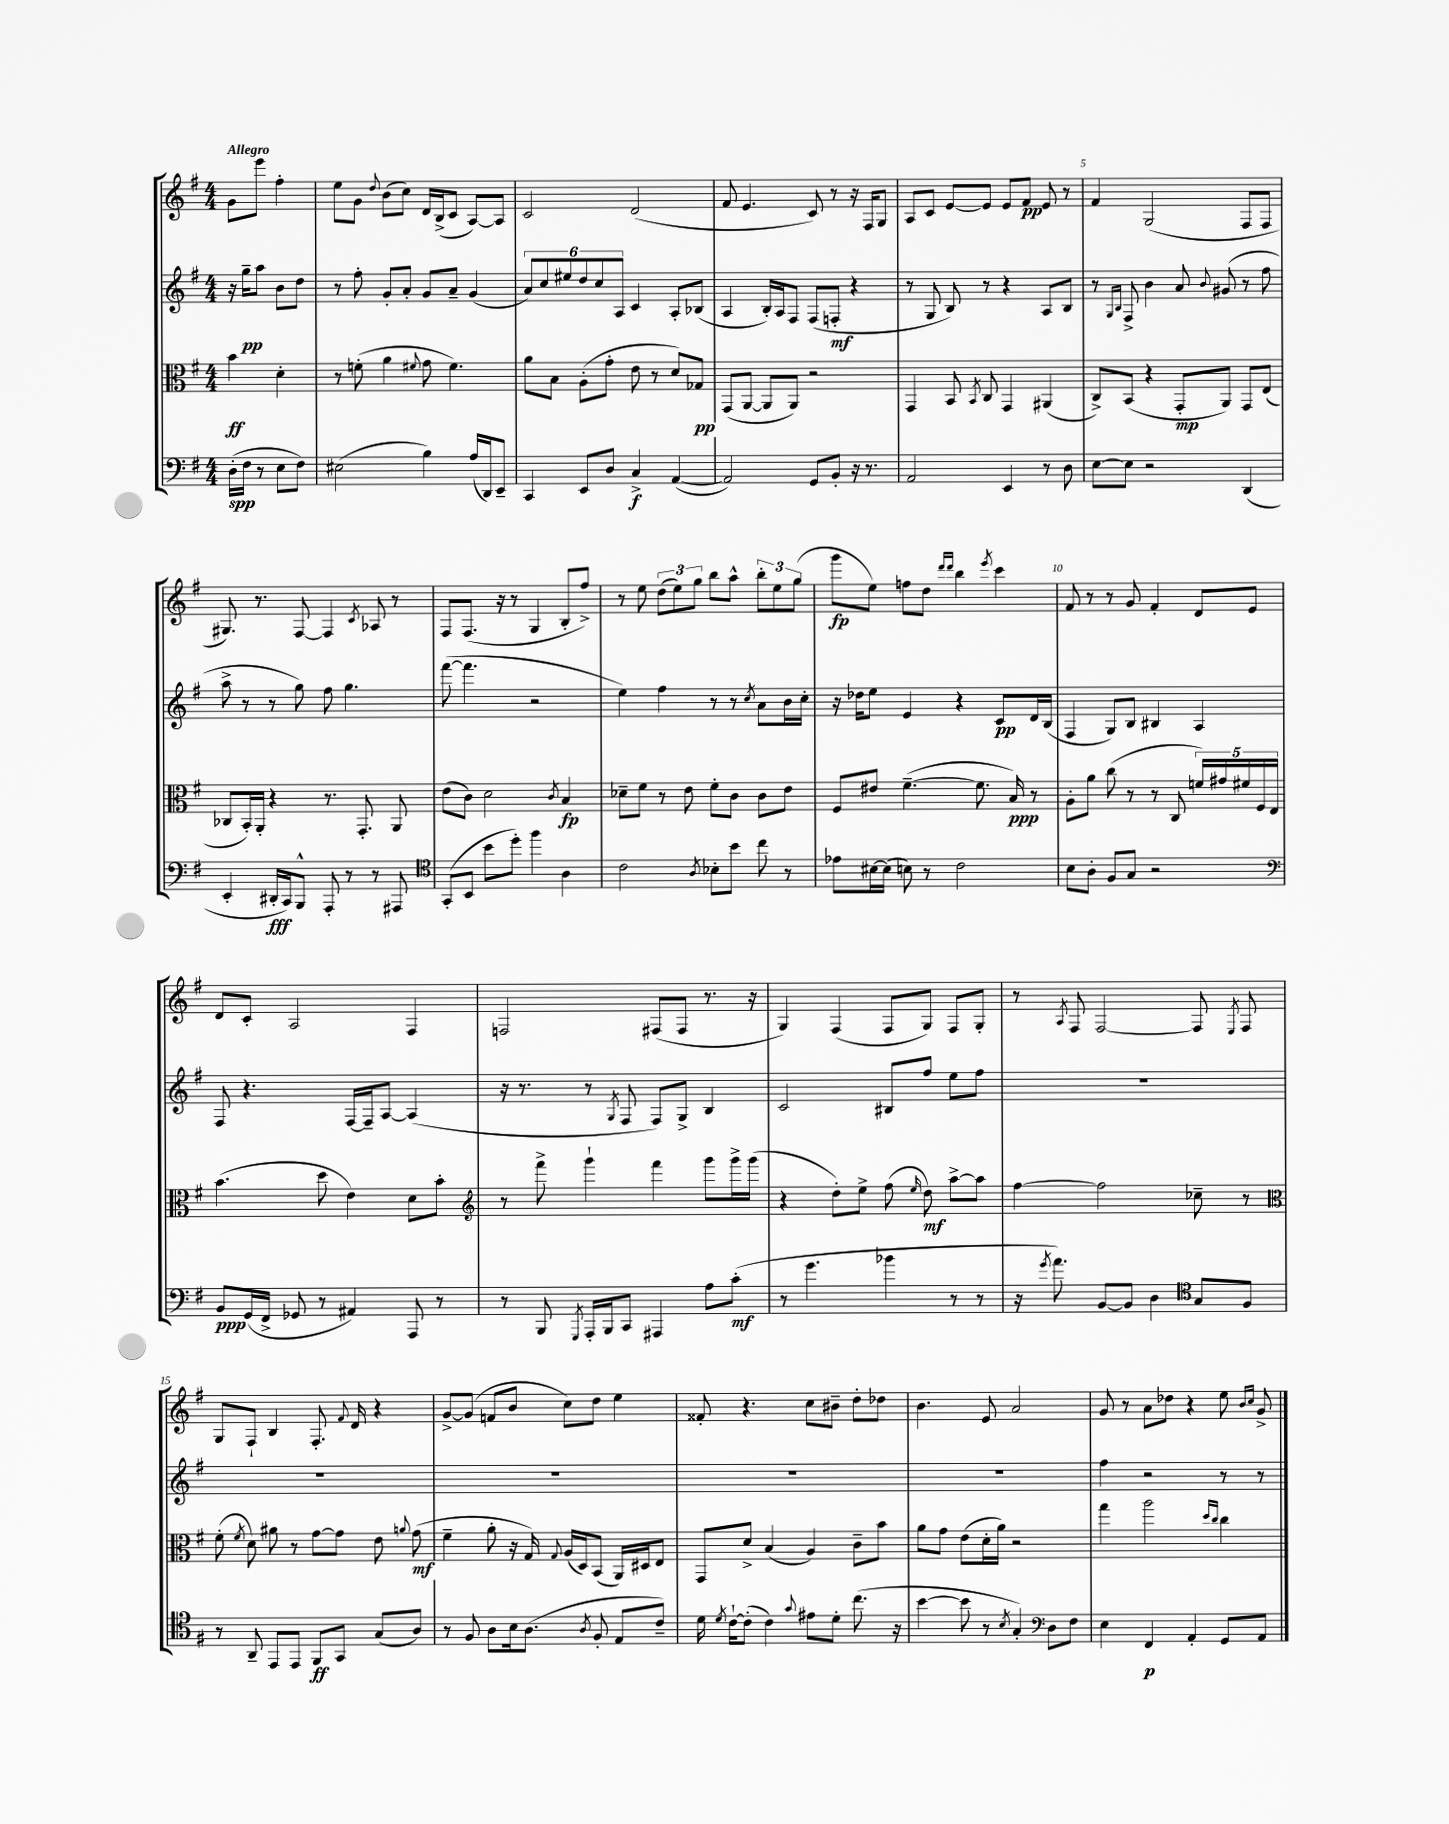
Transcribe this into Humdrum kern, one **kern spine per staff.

**kern	**dynam	**kern	**dynam	**kern	**dynam	**kern	**dynam
*part4	*part4	*part3	*part3	*part2	*part2	*part1	*part1
*staff4	*staff4	*staff3	*staff3	*staff2	*staff2	*staff1	*staff1
*clefF4	*	*clefC3	*	*clefG2	*	*clefG2	*
*k[f#]	*	*k[f#]	*	*k[f#]	*	*k[f#]	*
*M4/4	*	*M4/4	*	*M4/4	*	*M4/4	*
=	=	=	=	=	=	=	=
!	!	!	!	!	!	!LO:TX:a:B:t=Allegro	!
(16D'\LL	spp	4b\	ff	16r	.	8g\L	.
16F#\JJ	.	.	.	16gg~\KL	pp	.	.
8r	.	.	.	8aa\J	.	8eee\J	.
8E\L	.	4d'\	.	8b\L	.	4ff#'\	.
8F#\J)	.	.	.	8dd\J	.	.	.
=1	=1	=1	=1	=1	=1	=1	=1
(2E#X\	.	8r	.	8r	.	8ee\L	.
.	.	(8fn'\	.	8ff#'\	.	8g\J	.
.	.	.	.	.	.	8qqdd/	.
.	.	4a\	.	8g'/L	.	(8b\L	.
.	.	.	.	8a'/J	.	8cc\J)	.
.	.	8qqf#X/	.	.	.	.	.
4B\)	.	8g\	.	8g/L	.	16d/LL	.
.	.	.	.	.	.	(16B^/J	.
.	.	4.f#\)	.	8a~/J	.	8c/J	.
(16A/LL	.	.	.	(4g/	.	[8A/L)	.
16DD/J)	.	.	.	.	.	.	.
8EE~/J	.	.	.	.	.	8A/J]	.
=2	=2	=2	=2	=2	=2	=2	=2
4CC/	.	8a\L	.	12a/L)	.	2c/	.
.	.	.	.	12cc/	.	.	.
.	.	8B\J	.	.	.	.	.
.	.	.	.	12ee#X/	.	.	.
8EE/L	.	(8A'\L	.	12dd/	.	.	.
.	.	.	.	12cc/	.	.	.
8D/J	.	8g'\J	.	.	.	.	.
.	.	.	.	12A/J	.	.	.
4C^/	f	8e\	.	4c/	.	(2d/	.
.	.	8r	.	.	.	.	.
([4AA/	.	8d/L)	.	8A'/L	.	.	.
.	.	8G-X/J	pp	(8B-X/J	.	.	.
=3	=3	=3	=3	=3	=3	=3	=3
2AA/])	.	(8GG/L	.	4A/	.	8f#/	.
.	.	[8AA/J	.	.	.	4.e/	.
.	.	8AA/L]	.	16B'/LL)	.	.	.
.	.	.	.	16A/J	.	.	.
.	.	8AA/J)	.	8F#/J	.	.	.
8GG/L	.	2r	.	(8F#/L	.	8c/)	.
8BB'/J	.	.	.	8Fn'/J	mf	8r	.
16r	.	.	.	4r	.	16r	.
8.r	.	.	.	.	.	16F#/KL	.
.	.	.	.	.	.	8G/J	.
=4	=4	=4	=4	=4	=4	=4	=4
2AA/	.	4GG/	.	8r	.	8A/L	.
.	.	.	.	8G/	.	8c/J	.
.	.	8BB/	.	8B/)	.	[8e/L	.
.	.	8qBB/	.	.	.	.	.
.	.	8C/	.	8r	.	8e/J]	.
4EE/	.	4GG/	.	4r	.	8e/L	.
.	.	.	.	.	.	8f#/J	pp
8r	.	(4AA#X/	.	8A/L	.	8e/	.
8D\	.	.	.	8B/J	.	8r	.
=5	=5	=5	=5	=5	=5	=5	=5
[8E\L	.	8C^/L)	.	8r	.	4f#/	.
.	.	.	.	16qqG/LL	.	.	.
.	.	.	.	16qqB/JJ	.	.	.
8E\J]	.	(8BB/J	.	8F#^/	.	.	.
2r	.	4r	.	4b\	.	(2G/	.
.	.	8GG'/L	mp	8a/	.	.	.
.	.	.	.	8qqb/	.	.	.
.	.	8AA/J)	.	(8g#X/	.	.	.
(4DD/	.	8GG/L	.	8r	.	8F#/L	.
.	.	(8E/J	.	8ff#\	.	8F#/J	.
!!LO:LB:g=z
=6	=6	=6	=6	=6	=6	=6	=6
4EE'/	.	8C-X/L	.	8aa^\	.	8.G#X/)	.
.	.	16BB'/L)	.	8r	.	.	.
.	.	16AA'/JJ	.	.	.	8.r	.
16DD#X'/LL	fff	4r	.	8r	.	.	.
16CC/J)	.	.	.	.	.	.	.
8BBB^^/J	.	.	.	8gg\)	.	[8F#/	.
8AAA'/	.	8.r	.	8ff#\	.	4F#/]	.
8r	.	.	.	4.gg\	.	.	.
.	.	8.GG'/	.	.	.	.	.
.	.	.	.	.	.	8qc/	.
8r	.	.	.	.	.	8A-X/	.
8AAA#X/	.	8AA/	.	.	.	8r	.
=7	=7	=7	=7	=7	=7	=7	=7
*clefC4	*	*	*	*	*	*	*
(8GG'/L	.	(8e\L	.	([8fff#\	.	8F#/L	.
8BB/J	.	8c\J)	.	4.fff#\]	.	(8.F#/J	.
8b\L	.	2d\	.	.	.	.	.
.	.	.	.	.	.	16r	.
8dd'\J)	.	.	.	.	.	8r	.
4ff#\	.	.	.	2r	.	4G/	.
.	.	8qc/	.	.	.	.	.
4A\	.	4B/	fp	.	.	8B'/L	.
.	.	.	.	.	.	8ff#^/J)	.
=8	=8	=8	=8	=8	=8	=8	=8
2c\	.	8d-X~\L	.	4ee\)	.	8r	.
.	.	8f#\J	.	.	.	8ee\	.
.	.	8r	.	4ff#\	.	(12dd\L	.
.	.	.	.	.	.	12ee\)	.
.	.	8e\	.	.	.	.	.
.	.	.	.	.	.	12gg\J	.
8qA/	.	.	.	.	.	.	.
8B-X'\L	.	8f#'\L	.	8r	.	8bb\L	.
8b\J	.	8c\J	.	8r	.	8aa^^\J	.
.	.	.	.	8qcc/	.	.	.
8cc\	.	8c\L	.	8a\L	.	12bb'\L	.
.	.	.	.	.	.	12ee\	.
8r	.	8e\J	.	16b\L	.	.	.
.	.	.	.	.	.	(12gg\J	.
.	.	.	.	16cc'\JJ	.	.	.
=9	=9	=9	=9	=9	=9	=9	=9
8e-X\L	.	8F#/L	.	16r	.	8ggg\L	fp
.	.	.	.	16dd-X\KL	.	.	.
[16B#X\L	.	8e#X/J	.	8ee\J	.	8ee\J)	.
(16B#\JJ]	.	.	.	.	.	.	.
8Bn\)	.	([4.f#~\	.	4e/	.	8ffn\L	.
8r	.	.	.	.	.	8dd\J	.
.	.	.	.	.	.	16qqddd/LL	.
.	.	.	.	.	.	16qqddd/JJ	.
2c\	.	.	.	4r	.	4bb\	.
.	.	8.f#\]	.	.	.	.	.
.	.	.	.	.	.	8qeee/	.
.	.	.	.	8c/L	pp	4ccc\	.
.	.	16B/)	ppp	.	.	.	.
.	.	8r	.	16d/L	.	.	.
.	.	.	.	(16B/JJ	.	.	.
=10	=10	=10	=10	=10	=10	=10	=10
8B\L	.	8A'\L	.	4F#/	.	8f#/	.
8A'\J	.	8a\J	.	.	.	8r	.
8F#/L	.	(8cc\	.	8G/L)	.	8r	.
8G/J	.	8r	.	8B/J	.	8g/	.
2r	.	8r	.	4B#X/	.	4f#'/	.
.	.	8C/	.	.	.	.	.
.	.	20fn/LL)	.	4A/	.	8d/L	.
.	.	20g#X/	.	.	.	.	.
.	.	20f#X/	.	.	.	.	.
.	.	.	.	.	.	8e/J	.
.	.	20F#/	.	.	.	.	.
.	.	20E/JJ	.	.	.	.	.
!!LO:LB:g=z
=11	=11	=11	=11	=11	=11	=11	=11
*clefF4	*	*	*	*	*	*	*
8BB/L	ppp	(4.b\	.	8F#/	.	8d/L	.
(16GG/L	.	.	.	4.r	.	8c'/J	.
16FF#^/JJ	.	.	.	.	.	.	.
8GG-X/	.	.	.	.	.	2A/	.
8r	.	8dd\	.	.	.	.	.
4AA#X/)	.	4e\)	.	[16F#/LL	.	.	.
.	.	.	.	16F#~/J]	.	.	.
.	.	.	.	[8A/J	.	.	.
8AAA/	.	8d\L	.	(4A/]	.	4F#/	.
8r	.	8b'\J	.	.	.	.	.
=12	=12	=12	=12	=12	=12	=12	=12
*	*	*clefG2	*	*	*	*	*
8r	.	8r	.	16r	.	2Fn/	.
.	.	.	.	8.r	.	.	.
8BBB/	.	8fff#^\	.	.	.	.	.
8qGGG/	.	.	.	.	.	.	.
16AAA'/LL	.	4ggg`\	.	8r	.	.	.
16BBB/J	.	.	.	.	.	.	.
.	.	.	.	8qG/	.	.	.
8CC/J	.	.	.	8F#/	.	.	.
4AAA#X/	.	4fff#\	.	8F#/L)	.	(8F#X/L	.
.	.	.	.	8G^/J	.	8F#/J	.
8A\L	.	8ggg\L	.	4B/	.	8.r	.
(8c'\J	mf	16ggg^\L	.	.	.	.	.
.	.	(16ggg\JJ	.	.	.	16r	.
=13	=13	=13	=13	=13	=13	=13	=13
8r	.	4r	.	2c/	.	4G/)	.
4.g\	.	.	.	.	.	.	.
.	.	8dd'\L)	.	.	.	(4F#/	.
.	.	8ee^\J	.	.	.	.	.
4b-X\	.	(8ff#\	.	8B#X/L	.	8F#/L	.
.	.	16qqee/	.	.	.	.	.
.	.	8dd\)	mf	8ff#/J	.	8G/J)	.
8r	.	[8aa^\L	.	8ee\L	.	8F#/L	.
8r	.	8aa\J]	.	8ff#\J	.	8G'/J	.
=14	=14	=14	=14	=14	=14	=14	=14
16r	.	[4ff#\	.	1r	.	8r	.
8qg/	.	.	.	.	.	.	.
8.a\)	.	.	.	.	.	.	.
.	.	.	.	.	.	8qA/	.
.	.	.	.	.	.	8F#/	.
[8BB/L	.	2ff#\]	.	.	.	[2F#/	.
8BB/J]	.	.	.	.	.	.	.
4D\	.	.	.	.	.	.	.
*clefC4	*	*	*	*	*	*	*
8G/L	.	8cc-X~\	.	.	.	8F#/]	.
.	.	.	.	.	.	8qE/	.
8F#/J	.	8r	.	.	.	8F#/	.
!!LO:LB:g=z
=15	=15	=15	=15	=15	=15	=15	=15
*	*	*clefC3	*	*	*	*	*
8r	.	(8f#'\	.	1r	.	8G/L	.
.	.	8qf#/	.	.	.	.	.
8AA~/	.	8d\)	.	.	.	8F#`/J	.
8EE/L	.	8a#X\	.	.	.	4B/	.
8EE/J	.	8r	.	.	.	.	.
8FF#/L	ff	[8g\L	.	.	.	8.F#'/	.
8GG/J	.	8g\J]	.	.	.	.	.
.	.	.	.	.	.	8qqf#/	.
.	.	.	.	.	.	16d/	.
(8G/L	.	8e\	.	.	.	4r	.
.	.	8qqan/	.	.	.	.	.
8A/J)	.	(8g\	mf	.	.	.	.
=16	=16	=16	=16	=16	=16	=16	=16
8r	.	4f#~\	.	1r	.	[8g^/L	.
8F#/	.	.	.	.	.	(8g/J]	.
8A\L	.	8a'\	.	.	.	8fn/L	.
16B\k	.	16r	.	.	.	8b/J	.
(8.A\J	.	16G/)	.	.	.	.	.
.	.	8qqG/	.	.	.	.	.
.	.	(16A/LL	.	.	.	8cc\L)	.
.	.	16D/J)	.	.	.	.	.
8qA/	.	.	.	.	.	.	.
8F#'/	.	(8BB/J	.	.	.	8dd\J	.
8E/L	.	16AA/LL)	.	.	.	4ee\	.
.	.	16D#X/J	.	.	.	.	.
8c~/J)	.	8E/J	.	.	.	.	.
=17	=17	=17	=17	=17	=17	=17	=17
16d\	.	8GG/L	.	1r	.	8f##X'/	.
8qd/	.	.	.	.	.	.	.
[16c`\KL	.	.	.	.	.	.	.
(8c'\J]	.	8d^/J	.	.	.	4.r	.
4c\)	.	(4B/	.	.	.	.	.
8qqg/	.	.	.	.	.	.	.
8e#X\L	.	4A/)	.	.	.	8cc\L	.
8d'\J	.	.	.	.	.	8b#X~\J	.
(8.cc\	.	8c~\L	.	.	.	8dd'\L	.
.	.	8b\J	.	.	.	8dd-X\J	.
16r	.	.	.	.	.	.	.
=18	=18	=18	=18	=18	=18	=18	=18
[4b\	.	8a\L	.	1r	.	4.b\	.
.	.	8g\J	.	.	.	.	.
8b\]	.	(8e\L	.	.	.	.	.
8r	.	16d'\L	.	.	.	8e/	.
.	.	16a\JJ)	.	.	.	.	.
8qB/	.	.	.	.	.	.	.
4G'/)	.	2r	.	.	.	2a/	.
*clefF4	*	*	*	*	*	*	*
8D\L	.	.	.	.	.	.	.
8F#\J	.	.	.	.	.	.	.
=19	=19	=19	=19	=19	=19	=19	=19
4E\	.	4gg\	.	4ff#\	.	8g/	.
.	.	.	.	.	.	8r	.
4FF#/	p	2aa\	.	2r	.	8a\L	.
.	.	.	.	.	.	8dd-X\J	.
4AA'/	.	.	.	.	.	4r	.
.	.	16qqdd/LL	.	.	.	.	.
.	.	16qqcc/JJ	.	.	.	.	.
8GG/L	.	4cc\	.	8r	.	8ee\	.
.	.	.	.	.	.	16qqb/LL	.
.	.	.	.	.	.	16qqcc/JJ	.
8AA/J	.	.	.	8r	.	8g^/	.
==	==	==	==	==	==	==	==
*-	*-	*-	*-	*-	*-	*-	*-
